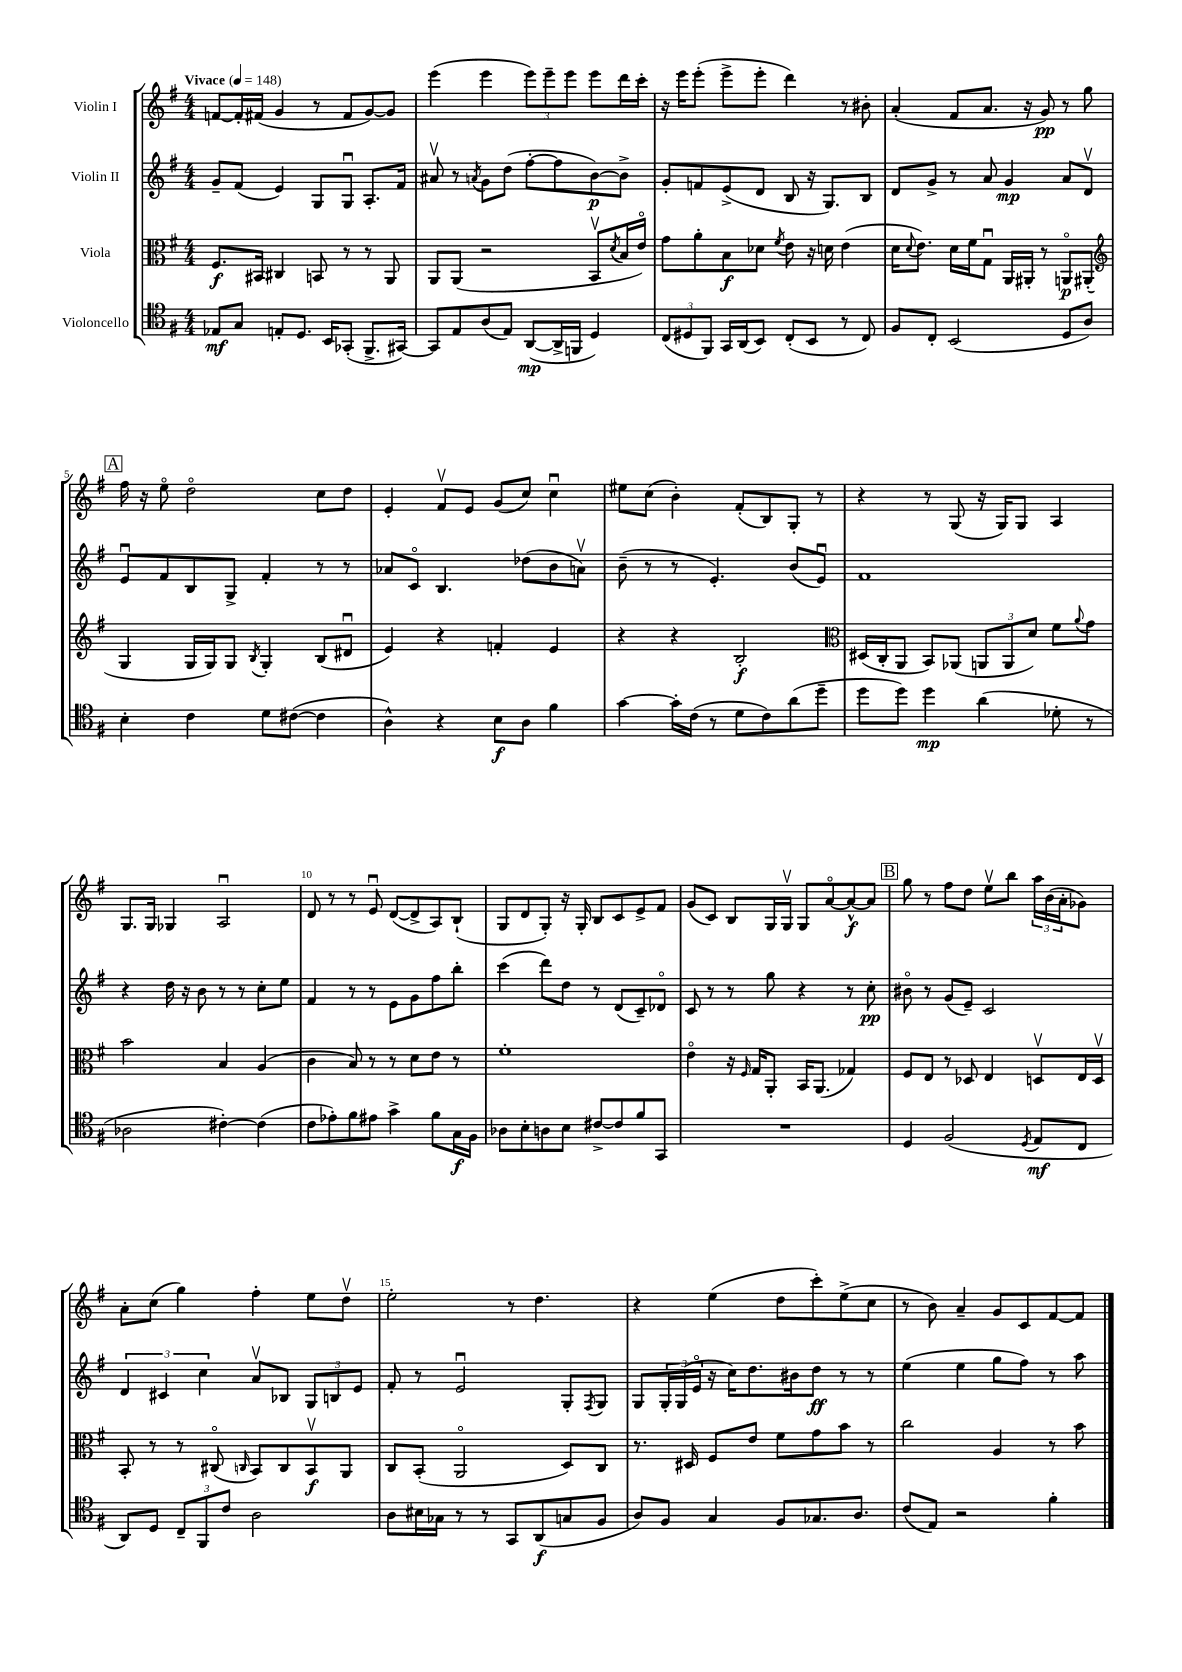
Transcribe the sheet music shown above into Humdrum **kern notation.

**kern	**dynam	**kern	**dynam	**kern	**dynam	**kern	**dynam
*part4	*part4	*part3	*part3	*part2	*part2	*part1	*part1
*staff4	*staff4	*staff3	*staff3	*staff2	*staff2	*staff1	*staff1
*I"Violoncello	*	*I"Viola	*	*I"Violin II	*	*I"Violin I	*
*clefC4	*	*clefC3	*	*clefG2	*	*clefG2	*
*k[f#]	*	*k[f#]	*	*k[f#]	*	*k[f#]	*
*M4/4	*	*M4/4	*	*M4/4	*	*M4/4	*
*MM148	*	*MM148	*	*MM148	*	*MM148	*
=1	=1	=1	=1	=1	=1	=1	=1
!	!	!	!	!	!	!LO:TX:a:B:t=Vivace	!
8E-X/L	mf	8.F#/L	f	8g~/L	.	[8fn/L	.
8G/J	.	.	.	(8f#/J	.	16f'/L]	.
.	.	16BB#X/Jk	.	.	.	(16f#X/JJ	.
8En'/L	.	4C#X/	.	4e/)	.	4g/	.
8.D/J	.	.	.	.	.	.	.
.	.	8BBn/	.	8G/L	.	8r	.
16BB/KL	.	.	.	.	.	.	.
(8GG-X'/J	.	8r	.	8Gu/J	.	8f#/L	.
8.FF#^/L	.	8r	.	8.A'/L	.	[8g/)	.
.	.	8AA/	.	.	.	8g/J]	.
[16GG#X/Jk)	.	.	.	16f#/Jk	.	.	.
=2	=2	=2	=2	=2	=2	=2	=2
8GG#/L]	.	8AA/L	.	8a#Xv/	.	(4eee\	.
8E/	.	(8AA/J	.	8r	.	.	.
.	.	.	.	8qan/	.	.	.
(8A/	.	2r	.	8g\L	.	4eee\	.
8E/J)	.	.	.	(8dd\J	.	.	.
([8AA/L	mp	.	.	[8ff#'\L	.	12eee\L)	.
.	.	.	.	.	.	12eee~\	.
16AA^/L]	.	.	.	8ff#\]	.	.	.
.	.	.	.	.	.	12eee\J	.
16FFn/JJ	.	.	.	.	.	.	.
4D/)	.	8BBv/L	.	[8b\)	p	8eee\L	.
.	.	8qd/	.	.	.	.	.
.	.	16B/L	.	8b^\J]	.	16ddd\L	.
.	.	16e/JJ)	.	.	.	16ccc'\JJ	.
=3	=3	=3	=3	=3	=3	=3	=3
(12C/L	.	8g\L	.	8g'/L	.	16r	.
.	.	.	.	.	.	16eee\KL	.
12D#X/	.	.	.	.	.	.	.
.	.	8a'\	.	8fn/	.	(8eee'\J	.
12FF#/J)	.	.	.	.	.	.	.
16GG/LL	.	8B\	f	(8e^/	.	8eee^\L	.
(16AA/J	.	.	.	.	.	.	.
8BB/J)	.	8d-X\J	.	8d/J	.	8eee'\J	.
.	.	8qf#/	.	.	.	.	.
(8C'/L	.	8e\	.	8B/	.	4ddd\)	.
8BB/J	.	16r	.	16r	.	.	.
.	.	16dn\	.	8.G/L)	.	.	.
8r	.	(4e\	.	.	.	8r	.
8C/)	.	.	.	8B/J	.	8b#X'\	.
=4	=4	=4	=4	=4	=4	=4	=4
8F#/L	.	16d\KL	.	8d/L	.	(4a'/	.
.	.	8qqd/	.	.	.	.	.
.	.	8.e\J)	.	.	.	.	.
8C'/J	.	.	.	8g^/J	.	.	.
(2BB/	.	16d\LL	.	8r	.	8f#/L	.
.	.	16f#\J	.	.	.	.	.
.	.	8Gu\J	.	8a/	.	8.a/J	.
.	.	16AA/LL	.	4g/	mp	.	.
.	.	16AA#X'/JJ	.	.	.	16r	.
.	.	8r	.	.	.	8g/)	pp
8D/L	.	8AAn/L	p	8a/L	.	8r	.
8A/J)	.	(8AA#X'/J	.	8dv/J	.	8gg\	.
!!LO:LB:g=z
!!LO:REH:place=s1:t=A
=5	=5	=5	=5	=5	=5	=5	=5
*	*	*clefG2	*	*	*	*	*
4B'\	.	4G/	.	8eu/L	.	16ff#\	.
.	.	.	.	.	.	16r	.
.	.	.	.	8f#/	.	8ee\	.
4c\	.	16G/LL	.	8B/	.	2dd\	.
.	.	16G/J)	.	.	.	.	.
.	.	8G/J	.	8G^/J	.	.	.
.	.	8qB/	.	.	.	.	.
8d\L	.	4G'/	.	4f#'/	.	.	.
([8c#X\J	.	.	.	.	.	.	.
4c#\]	.	(8B/L	.	8r	.	8cc\L	.
.	.	8d#Xu/J	.	8r	.	8dd\J	.
=6	=6	=6	=6	=6	=6	=6	=6
4A^^\)	.	4e/)	.	8a-X/L	.	4e'/	.
.	.	.	.	8c/J	.	.	.
4r	.	4r	.	4.B/	.	8f#v/L	.
.	.	.	.	.	.	8e/J	.
8B\L	f	4fn'/	.	.	.	(8g/L	.
8A\J	.	.	.	(8dd-X\L	.	8cc/J)	.
4f#\	.	4e/	.	8b\	.	4ccu\	.
.	.	.	.	8anv\J)	.	.	.
=7	=7	=7	=7	=7	=7	=7	=7
[4g\	.	4r	.	(8b~\	.	8ee#X\L	.
.	.	.	.	8r	.	(8cc\J	.
16g'\LL]	.	4r	.	8r	.	4b'\)	.
(16c\JJ	.	.	.	.	.	.	.
8r	.	.	.	4.e'/)	.	.	.
8d\L	.	2B'/	f	.	.	(8f#'/L	.
8c\)	.	.	.	.	.	8B/)	.
(8a\	.	.	.	(8b/L	.	8G'/J	.
8dd~\J	.	.	.	8eu/J)	.	8r	.
=8	=8	=8	=8	=8	=8	=8	=8
*	*	*clefC3	*	*	*	*	*
8dd\L	.	(16D#X/LL	.	1f#	.	4r	.
.	.	16C'/J	.	.	.	.	.
8dd\J)	.	8AA/J	.	.	.	.	.
4dd\	mp	8BB/L)	.	.	.	8r	.
.	.	(8AA-X/J	.	.	.	(8G/	.
(4a\	.	12AAn/L	.	.	.	16r	.
.	.	.	.	.	.	16G/KL)	.
.	.	12AA/	.	.	.	.	.
.	.	.	.	.	.	8G/J	.
.	.	12d/J)	.	.	.	.	.
8d-X'\	.	8f#\L	.	.	.	4A/	.
.	.	8qqa/	.	.	.	.	.
8r	.	8g\J	.	.	.	.	.
!!LO:LB:g=z
=9	=9	=9	=9	=9	=9	=9	=9
2A-X\	.	2b\	.	4r	.	8.G/L	.
.	.	.	.	.	.	16G/Jk	.
.	.	.	.	16dd\	.	4G-X/	.
.	.	.	.	16r	.	.	.
.	.	.	.	8b\	.	.	.
[4c#X'\)	.	4B/	.	8r	.	2Au/	.
.	.	.	.	8r	.	.	.
(4c#\]	.	(4A/	.	8cc'\L	.	.	.
.	.	.	.	8ee\J	.	.	.
=10	=10	=10	=10	=10	=10	=10	=10
8c\L	.	4c\	.	4f#/	.	8d/	.
8e-X'\)	.	.	.	.	.	8r	.
8f#\	.	8B/)	.	8r	.	8r	.
8e#X\J	.	8r	.	8r	.	8eu/	.
4g^\	.	8r	.	8e\L	.	([8d/L	.
.	.	8d\L	.	8g\	.	8d^/]	.
8f#\L	.	8e\J	.	8ff#\	.	8A/)	.
16G\L	f	8r	.	8bb'\J	.	(8B`/J	.
16F#\JJ	.	.	.	.	.	.	.
=11	=11	=11	=11	=11	=11	=11	=11
8A-X\L	.	1f#'	.	(4ccc\	.	8G/L	.
8B'\	.	.	.	.	.	8d/	.
8An\	.	.	.	8ddd\L)	.	8G'/J)	.
8B\J	.	.	.	8dd\J	.	16r	.
.	.	.	.	.	.	16G'/	.
[8c#X^/L	.	.	.	8r	.	8B/L	.
8c#/]	.	.	.	(8d/L	.	8c/	.
8f#/	.	.	.	8c~/)	.	8e^/	.
8GG/J	.	.	.	8d-X/J	.	8f#/J	.
=12	=12	=12	=12	=12	=12	=12	=12
1r	.	4e\	.	8c/	.	(8g/L	.
.	.	.	.	8r	.	8c/J)	.
.	.	16r	.	8r	.	8B/L	.
.	.	16qqF#/	.	.	.	.	.
.	.	16G/KL	.	.	.	.	.
.	.	8AA'/J	.	8gg\	.	16G/L	.
.	.	.	.	.	.	16Gv/JJ	.
.	.	16BB/KL	.	4r	.	8G/L	.
.	.	(8.AA/J	.	.	.	.	.
.	.	.	.	.	.	[8a/	.
.	.	4G-X/)	.	8r	.	8a^^/_	f
.	.	.	.	8cc'\	pp	8a/J]	.
!!LO:REH:place=s1:t=B
=13	=13	=13	=13	=13	=13	=13	=13
4D/	.	8F#/L	.	8b#X\	.	8gg\	.
.	.	8E/J	.	8r	.	8r	.
(2F#/	.	8r	.	(8g/L	.	8ff#\L	.
.	.	8D-X/	.	8e~/J)	.	8dd\J	.
.	.	4E/	.	2c/	.	8eev\L	.
.	.	.	.	.	.	8bb\J	.
8qD/	.	.	.	.	.	.	.
8E/L	mf	8Dnv/L	.	.	.	24aa\LL	.
.	.	.	.	.	.	(24b\	.
.	.	.	.	.	.	24a'\J	.
8C/J	.	16E/L	.	.	.	8g-X\J)	.
.	.	16Dv/JJ	.	.	.	.	.
!!LO:LB:g=z
=14	=14	=14	=14	=14	=14	=14	=14
8AA/L)	.	8BB'/	.	6d/	.	8a'\L	.
8D/J	.	8r	.	.	.	(8cc\J	.
.	.	.	.	6c#X/	.	.	.
12C~/L	.	8r	.	.	.	4gg\)	.
12FF#/	.	.	.	6cc\	.	.	.
.	.	(8C#X/	.	.	.	.	.
12c/J	.	.	.	.	.	.	.
.	.	16qqCn/	.	.	.	.	.
2A\	.	8BB/L)	.	8av/L	.	4ff#'\	.
.	.	8C/	.	8B-X/J	.	.	.
.	.	8BBv/	f	12G/L	.	8ee\L	.
.	.	.	.	12Bn/	.	.	.
.	.	8AA/J	.	.	.	8ddv\J	.
.	.	.	.	12e/J	.	.	.
=15	=15	=15	=15	=15	=15	=15	=15
8A\L	.	8C/L	.	8f#'/	.	2ee'\	.
16B#X\L	.	(8BB'/J	.	8r	.	.	.
16G-X\JJ	.	.	.	.	.	.	.
8r	.	2AA/	.	2eu/	.	.	.
8r	.	.	.	.	.	.	.
8GG/L	.	.	.	.	.	8r	.
(8AA/	f	.	.	.	.	4.dd\	.
8Gn/	.	8D/L)	.	8G'/L	.	.	.
.	.	.	.	8qF#/	.	.	.
8F#/J	.	8C/J	.	8G/J	.	.	.
=16	=16	=16	=16	=16	=16	=16	=16
8A/L)	.	8.r	.	8G/L	.	4r	.
8F#/J	.	.	.	24G'/L	.	.	.
.	.	.	.	(24G/	.	.	.
.	.	16D#X/	.	.	.	.	.
.	.	.	.	24e/JJ	.	.	.
4G/	.	8F#/L	.	16r	.	(4ee\	.
.	.	.	.	16cc\KL)	.	.	.
.	.	8e/J	.	8.dd\	.	.	.
8F#/L	.	8f#\L	.	.	.	8dd\L	.
.	.	.	.	16b#X\k	.	.	.
8.G-X/	.	8g\	.	8dd\J	ff	8ccc'\)	.
.	.	8b\J	.	8r	.	(8ee^\	.
8.A/J	.	.	.	.	.	.	.
.	.	8r	.	8r	.	8cc\J	.
=17	=17	=17	=17	=17	=17	=17	=17
(8c/L	.	2cc\	.	(4ee\	.	8r	.
8E/J)	.	.	.	.	.	8b\)	.
2r	.	.	.	4ee\	.	4a~/	.
.	.	4A/	.	8gg\L	.	8g/L	.
.	.	.	.	8ff#\J)	.	8c/	.
4f#'\	.	8r	.	8r	.	[8f#/	.
.	.	8b\	.	8aa\	.	8f#/J]	.
==	==	==	==	==	==	==	==
*-	*-	*-	*-	*-	*-	*-	*-
